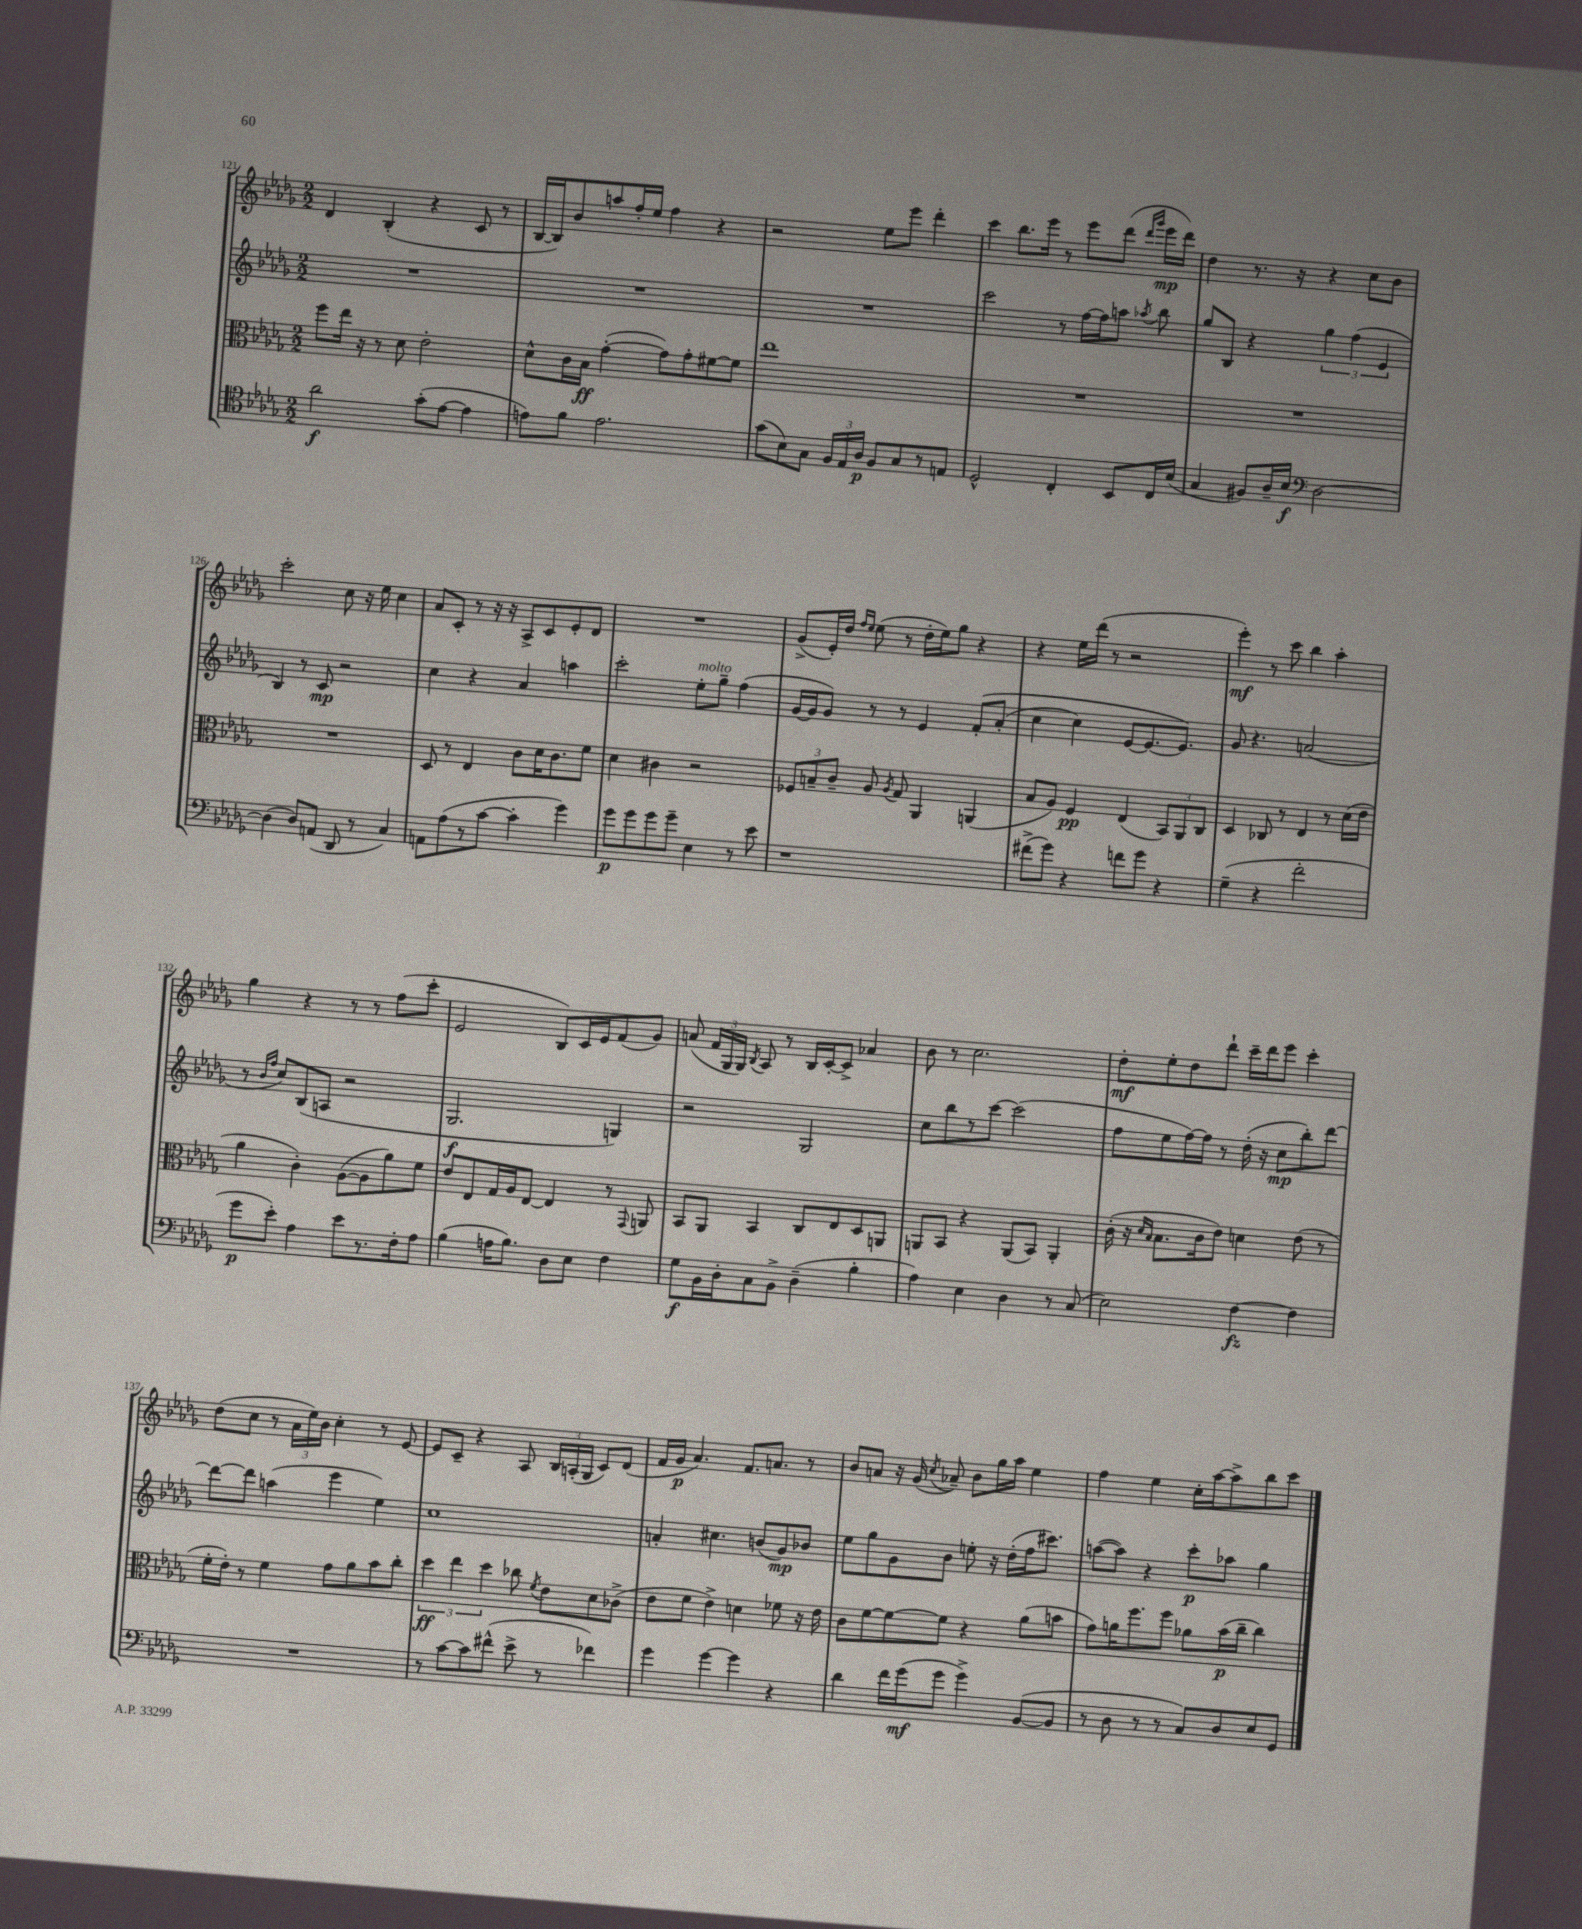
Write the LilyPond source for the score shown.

<<
\new StaffGroup <<
\new Staff = "s0" {
    \clef treble \key des \major \numericTimeSignature \time 2/2
    \autoBeamOff des'4 bes4-.( r4 c'8 r8 |
    bes16[~ bes16) bes'8 a''8 f''16-. ees''16] f''4 r4 |
    r2 ees''8[ ees'''8] des'''4-. |
    c'''4 bes''8.[ ees'''16] r8 ees'''8[ des'''8]( \grace { des'''16[ ges'''16] } ees'''16[\mp des'''16]) |
    des''4 r8. r16 r4 c''8[ bes'8] |
    c'''2-. c''8 r16 ees''16 c''4 |
    aes'8[ c'8]-. r8 r16 r16 aes8[-> c'8 ees'8-. des'8] |
    R1 |
    ges'8[->( ees'16-.) des''16] \grace { f''16[ ees''16] } ees''8( r8 des''16[-. ees''16) ges''8] r4 |
    r4 ees''16[ des'''16]( r8 r2 |
    ees'''4-.\mf) r8 c'''8 bes''4 aes''4-. |
    ges''4 r4 r8 r8 f''8[( c'''8]-. |
    ees'2 bes8[) c'16 ees'16 f'8( ges'8]) |
    a'8( \tuplet 3/2 { f'16[ ges16 ges16]) } \acciaccatura { bes8 } aes8 r8 bes16[ c'16~-. c'8]-> aes'4 |
    bes'8 r8 c''2. |
    des''8[-.\mf ees''8-. des''8 des'''8]-! c'''16[-- des'''16 ees'''8] c'''4-. |
    des''8[( c''8] r8 \tuplet 3/2 { aes'16[ ees''16) bes'16] } c''4-. r8 ees'8~ |
    ees'8[ c'8]-- r4 aes8 \tuplet 3/2 { bes16[ a16-.( ges16] } c'8[) des'8]( |
    f'16[ ges'16]\p aes'4.) f'8.[ a'8.] r8 |
    bes'8[ a'8] r16 ges'16( \acciaccatura { c''8 } aes'8--) bes'8[ ges''16 aes''16] ees''4 |
    f''4 ees''4 c''16[-. aes''16~ aes''8-> bes''8 c'''8] \bar "|." |
}
\new Staff = "s1" {
    \clef treble \key des \major \numericTimeSignature \time 2/2
    \autoBeamOff R1 |
    R1 |
    R1 |
    c'''2 r8 f''16[~ f''16 a''8] \acciaccatura { aes''8 } bes''8 |
    ges''8[ bes8] r4 \tuplet 3/2 { ges''4 f''4( ees'4 } |
    bes4) r8 c'8\mp r2 |
    c''4 r4 aes'4 a''4 |
    c'''2-. ees''8[-.^\markup { \italic "molto" } ges''8]-- f''4( |
    ges'16[~ ges'16 ges'8]) r8 r8 ees'4 f'8[-.\( aes'8]-.( |
    c''4 c''4) ees'8[~ ees'8.~ ees'8.]\) |
    ges'8 r4. a'2( |
    r8 \grace { bes'16[ f''16] } c''8[) bes8( a8] r2 |
    ges2.\f g4) |
    r2 ges2 |
    c''8[ bes''8 r8 c'''8]~ c'''2( |
    f''8[ ees''8 f''16~) f''16] r8 des''16-.( r16 c''8[\mp bes''8-.) des'''8]~ |
    des'''8[~ des'''8] a''4( ees'''4 ees''4) |
    c''1 |
    a'4-. cis''4. b'8[( ges'8\mp) bes'8] |
    ees''8[ ges''8 ges'8 bes'8] e''8-. r16 des''16[-.( f''16 cis'''8.]) |
    a''8[~( a''8]) r4 c'''8[-.\p aes''8] ges''4 \bar "|." |
}
\new Staff = "s2" {
    \clef alto \key des \major \numericTimeSignature \time 2/2
    \autoBeamOff f''8[ ees''16] r16 r8 des'8 ees'2-. |
    des'8[-^ c'16 bes16]\ff ges'4~-.( ges'8[) ges'8-. fis'8~ fis'8] |
    ees''1 |
    R1 |
    R1 |
    R1 |
    des8 r8 ees4 c'8[ des'16 c'8. f'8] |
    des'4 cis'4 r2 |
    \tuplet 3/2 { fes8[ b8-- c'8]-- } aes8 \acciaccatura { aes8 } ges8 aes,4 a,4( |
    bes8[ aes8]) f4\pp ees4( \tuplet 3/2 { bes,8[) aes,8 c8] } |
    des4 ces8 r8 ees4 r8 des'16[( ees'16] |
    aes'4 c'4-.) aes8[~( aes8 aes'8) f'8] |
    ees'8[ ees8 ges16 aes16 ees8]~ ees4 r8 \appoggiatura { ges,8 } a,8 |
    bes,8[ aes,8] bes,4 c8[ ees8 des8 a,8] |
    a,8[ bes,8] r4 a,8[( bes,8]) a,4-. |
    c'16-.( r16 \grace { des'16[ bes16] } bes8.[ c'16 ees'8]) d'4 ees'8( r8 |
    f'16[-. ees'16]-.) r8 f'4 ges'8[ aes'8 bes'8 c''8]-. |
    \tuplet 3/2 { des''4\ff ees''4 des''4 } ces''8 \acciaccatura { f'8 } ees'8[ des'8 ces'8]->( |
    ees'8[ f'8] ees'4->) d'4 fes'8 r16 ees'16 |
    c'8[ f'8~ f'8~ f'8] r4 aes'8[( b'8] |
    ges'8[) a'16 f''8. f''8] aes'8[ bes'16\p( c''16]-- c''4) \bar "|." |
}
\new Staff = "s3" {
    \clef tenor \key des \major \numericTimeSignature \time 2/2
    \autoBeamOff aes'2\f ges'8[-.( ees'8]~ ees'4 |
    e'8[) f'8] e'2. |
    ges'8[( bes8) ges8] \tuplet 3/2 { f16[ ees16 aes16]\p } f8[ ges8 r8 e8] |
    des2-^ c4-. bes,8[ c16 bes16]( |
    ges4 fis8[) aes16-- bes16]\f \clef bass des2~ |
    des4( des8[) a,8]( des,8 r8 c4) |
    a,8[ aes8( r8 c'8]~ c'4-. ges'4) |
    ges'8[\p ges'8 ges'8 ges'8]-- ees4 r8 ees'8 |
    r1 |
    fis'8[->( ges'8]) r4 f'8[ ges'8] r4 |
    ges4--( r4 f'2-. |
    ges'8[\p ees'8]-.) aes4 ees'8[ r8. f16-. aes8] |
    bes4( a16[ bes8.]) des8[ ees8] f4 |
    ges8[\f bes,16 des16-. c8 bes,8]-> des4--( bes4-. |
    aes4) ees4 des4 r8 c8( |
    ees2) f4~\fz f4 |
    R1 |
    r8 c'8[~ c'8 fis'8]-^( ees'8-> r8 fes'4) |
    ges'4 ges'4~ ges'4 r4 |
    des'4 f'16[ ges'16\mf( ges'8] ges'4->) bes,8[~( bes,8] |
    r8 des8 r8 r8 c8[) des8 ees8 ges,8] \bar "|." |
}
>>
>>
\layout { \context { \Score currentBarNumber = #121 } }
